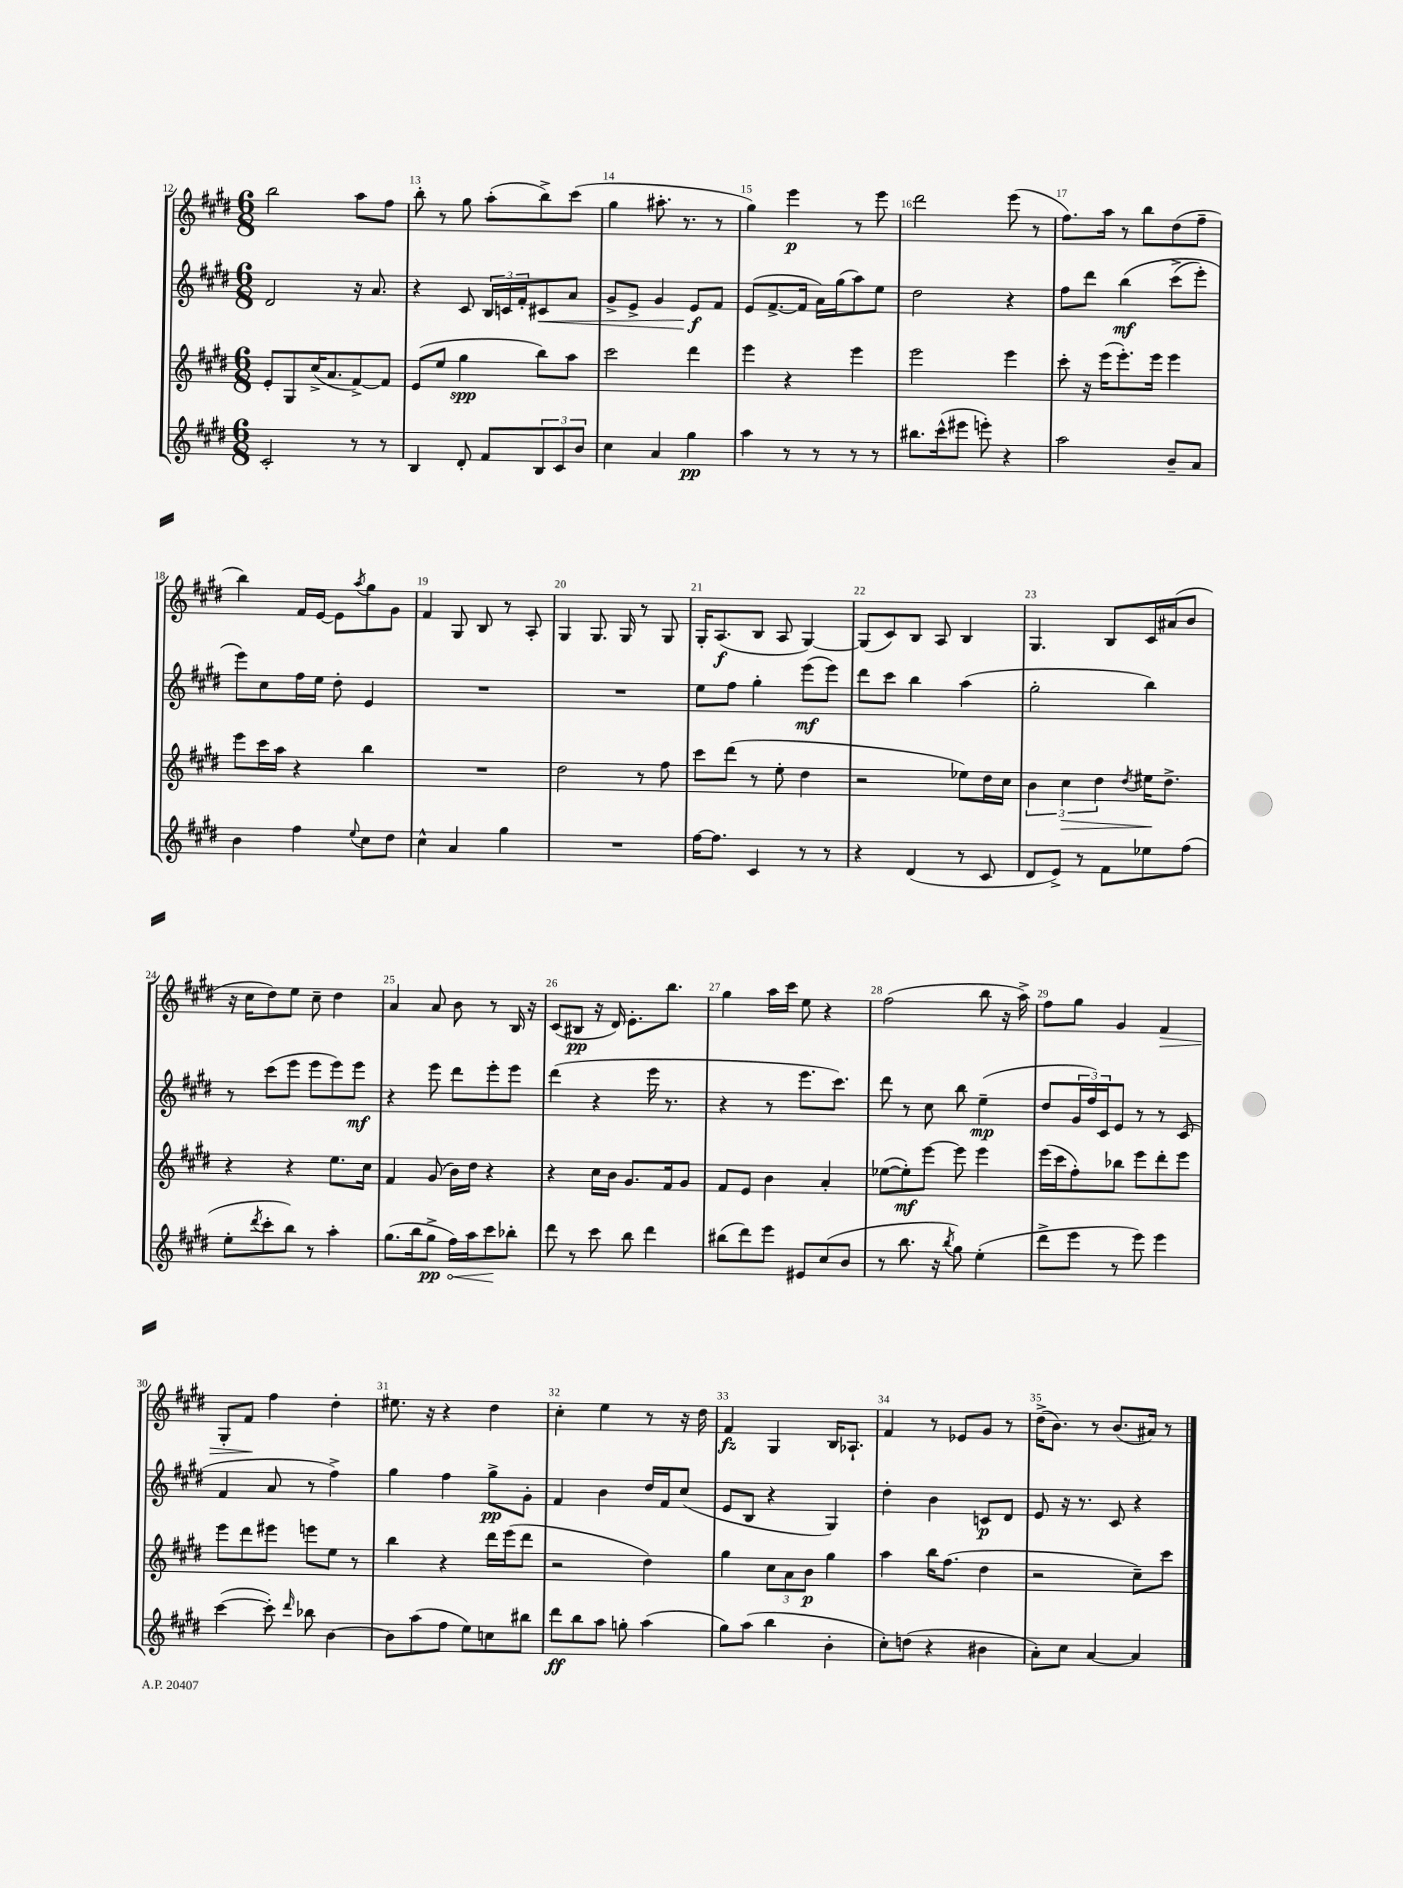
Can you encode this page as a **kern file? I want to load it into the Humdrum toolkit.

**kern	**kern	**kern	**kern
*staff4	*staff3	*staff2	*staff1
*clefG2	*clefG2	*clefG2	*clefG2
*k[f#c#g#d#]	*k[f#c#g#d#]	*k[f#c#g#d#]	*k[f#c#g#d#]
*M6/8	*M6/8	*M6/8	*M6/8
2c#'/	8e'/L	2d#/	2bb\
.	8G#/	.	.
.	(16cc#^/K	.	.
.	8.a/	.	.
8r	[8f#^/)	16r	8aa\L
.	.	8.a/	.
8r	8f#/]J	.	8ff#\J
=	=	=	=
4B/	(8e/L	4r	8bb'\
.	8ee/J	.	8r
8d#'/	4gg#\	8c#/	8gg#\
8f#/L	.	24B/LL	(8aa'\L
.	.	24c/	.
.	.	24f#'/J	.
12B/	8bb\L)	8c#/	8bb^\)
12c#/	.	.	.
.	8aa\J	8a/J	(8ccc#\J
12b/J	.	.	.
=	=	=	=
4cc#\	2ccc#\	8g#^/L	4gg#\
.	.	8e^/J	.
4a/	.	4g#/	8.aa#'\
.	.	.	8.r
4gg#\	4ddd#\	8e/L	.
.	.	8f#/J	8r
=	=	=	=
4aa\	4eee\	(8e/L	4gg#\)
.	.	[8.f#^/	.
8r	4r	.	4eee\
.	.	16f#/]Jk	.
8r	.	16a\LL)	.
.	.	(16gg#\J	.
8r	4eee\	8aa\)	8r
8r	.	8ee\J	8eee\
=	=	=	=
8.bb#\L	2eee\	2dd#\	2ddd#\
(16ccc#^^\k	.	.	.
8eee#\J	.	.	.
8eee'\)	.	.	.
4r	4eee\	4r	(8eee\
.	.	.	8r
=	=	=	=
2aa\	8ccc#'\	8ff#\L	8.ff#\L)
.	16r	8ddd#\J	.
.	(16eee\LK	.	16aa\Jk
.	8.eee'\)	&(4bb\	8r
.	.	.	8bb\L
.	16eee\Jk	.	.
8b~/L	4eee\	(8ccc#^\L	(8dd#\
8a/J	.	8eee'\J)	8ff#~\J
=	=	=	=
4b\	8eee\L	8eee\L&)	4bb\)
.	16ccc#\L	8cc#\	.
.	16aa\JJ	.	.
4ff#\	4r	16ff#\L	16f#/LL
.	.	16ee\JJ	[16e/JJ
.	.	8dd#'\	8e\]L
8qqee/	.	.	8qaa/
8cc#\L	4bb\	4e/	8gg#\
8dd#\J	.	.	8g#\J
=	=	=	=
4cc#^^\	2.r	2.r	4f#/
4a/	.	.	8G#/
.	.	.	8B/
4gg#\	.	.	8r
.	.	.	8A'/
=	=	=	=
2.r	2dd#\	2.r	4G#/
.	.	.	8.G#/
.	.	.	16G#/
.	8r	.	8r
.	8ff#\	.	8G#/
=	=	=	=
[16ff#\LK	8ccc#\L	8ee\L	16G#'/LK
8.ff#\]J	.	.	(8.A/
.	(8ddd#\J	8ff#\J	.
4c#/	8r	4gg#'\	8B/J
.	8ee'\	.	8A/
8r	4dd#\	(8eee\L	[4G#/)
8r	.	8eee\J)	.
=	=	=	=
4r	2r	8ddd#\L	(8G#/]L
.	.	8ccc#\J	8c#/)
(4d#/	.	4bb\	8B/J
.	.	.	8A/
8r	8ee-\L)	(4aa\	4B/
8c#/	16dd#\L	.	.
.	16cc#\JJ	.	.
=	=	=	=
8d#/L	6b\	2gg#'\	4.G#/
8e^/J)	.	.	.
.	6cc#\	.	.
8r	.	.	.
.	6dd#\	.	.
8f#\L	.	.	8B/L
.	8qdd#/	.	.
8ee-\	16ee#\LK	4bb\)	16c#/L
.	8.dd#^\J	.	(16a#/J
(8ff#\J	.	.	8b/J
=	=	=	=
8ee'\L	4r	8r	16r
.	.	.	16cc#\LK
8qddd#/	.	.	.
8ccc#'\	.	(8ccc#\L	8dd#\)
8bb\J)	4r	8eee\J	8ee\J
8r	.	8eee\L	8cc#~\
4aa'\	8.ee\L	8eee\)	4dd#\
.	.	8eee\J	.
.	16cc#\Jk	.	.
=	=	=	=
(8.gg#\L	4f#/	4r	4a/
16bb\k	.	.	.
8gg#^\J	(8g#/	8eee\	8a/
16ff#\LL)	16b\LL)	8ddd#\L	8b\
16aa\J	16dd#\JJ	.	.
8ccc#\	4r	8eee'\	8r
8bb-'\J	.	8eee\J	16B/
.	.	.	16r
=	=	=	=
8ddd#\	4r	(4ddd#\	(8c#/L
8r	.	.	8B#/J
8ccc#\	16cc#\LL	4r	16r
.	16b\JJ	.	16d#/)
8bb\	8.g#/L	.	8.e'\L
4ddd#\	.	16eee\	.
.	16f#/k	8.r	8.bb\J
.	8g#/J	.	.
=	=	=	=
(8bb#\L	8f#/L	4r	4gg#\
8ddd#\)	8e/J	.	.
8eee\J	4b\	8r	16aa\LL
.	.	.	16ccc#\JJ
8e#/L	.	8.eee\L	8ee\
(8cc#/	4a'/	.	4r
.	.	8.ccc#\J)	.
8b/J	.	.	.
=	=	=	=
8r	([8ee-\L	8ddd#\	(2ff#\
8.bb\	8ee-'\])	8r	.
.	[8eee\J	8cc#\	.
16r	.	.	.
8qbb/	.	.	.
8gg#\)	8eee\]	8bb\	.
(4ee'\	4eee\	(4ee~\	8bb\
.	.	.	16r
.	.	.	16aa^\)
=	=	=	=
8ddd#^\L	(16eee\LL	8dd#/L	8ff#\L
.	16ccc#\J	.	.
8eee\J	8ff#'\)	24g#/L	8gg#\J
.	.	24ff#/)	.
.	.	24c#/J	.
8r	8bb-\J	8e/J	4g#/
8eee\)	8eee\L	8r	.
4eee\	8ddd#'\	8r	4f#/
.	8eee\J	(8c#/	.
=	=	=	=
([4ccc#\	8eee\L	4f#/	8G#'/L
.	8ddd#\	.	8f#/J
8ccc#'\])	8eee#\J	8a/	4ff#\
16qqddd#/	.	.	.
8bb-\	8eee\L	8r	.
[4b\	8ee\J	4ff#^\)	4dd#'\
.	8r	.	.
=	=	=	=
8b\]L	4bb\	4gg#\	8.ee#\
(8aa\	.	.	.
.	.	.	16r
8ff#\J	4r	4ff#\	4r
8ee\L)	.	.	.
8cc\	16ddd#\LL	8gg#^\L	4dd#\
.	(16eee\J	.	.
8bb#\J	8ddd#\J	8g#'\J	.
=	=	=	=
8ddd#\L	2r	4f#/	4cc#'\
8bb\	.	.	.
8aa\J	.	4b\	4ee\
8gg'\	.	.	.
(4aa\	4dd#\)	16dd#/LL	8r
.	.	16f#/J	.
.	.	(8cc#/J	16r
.	.	.	16dd#\
=	=	=	=
8gg#\L)	4gg#\	8e/L	4f#/
(8aa\J	.	8B/J	.
4bb\	12cc#\L	4r	4G#/
.	12a\	.	.
.	12b\J	.	.
4b'\	4gg#\	4G#/)	16B/LK
.	.	.	8.A-`/J
=	=	=	=
8cc#'\L)	4aa\	4dd#'\	4f#/
(8dd\J	.	.	.
4r	16bb\LK	4b\	8r
.	(8.ff#\J	.	.
.	.	.	8e-/L
4b#\	4dd#\	8c/L	8g#/J
.	.	8d#/J	8r
=	=	=	=
8a'\L)	2r	8e/	(16dd#^\LK
.	.	.	8.b\J)
8cc#\J	.	16r	.
.	.	8.r	.
[4a/	.	.	8r
.	.	8c#/	(8.b/L
4a/]	8cc#~\L)	4r	.
.	.	.	16a#/Jk)
.	8ccc#\J	.	8r
==	==	==	==
*-	*-	*-	*-
